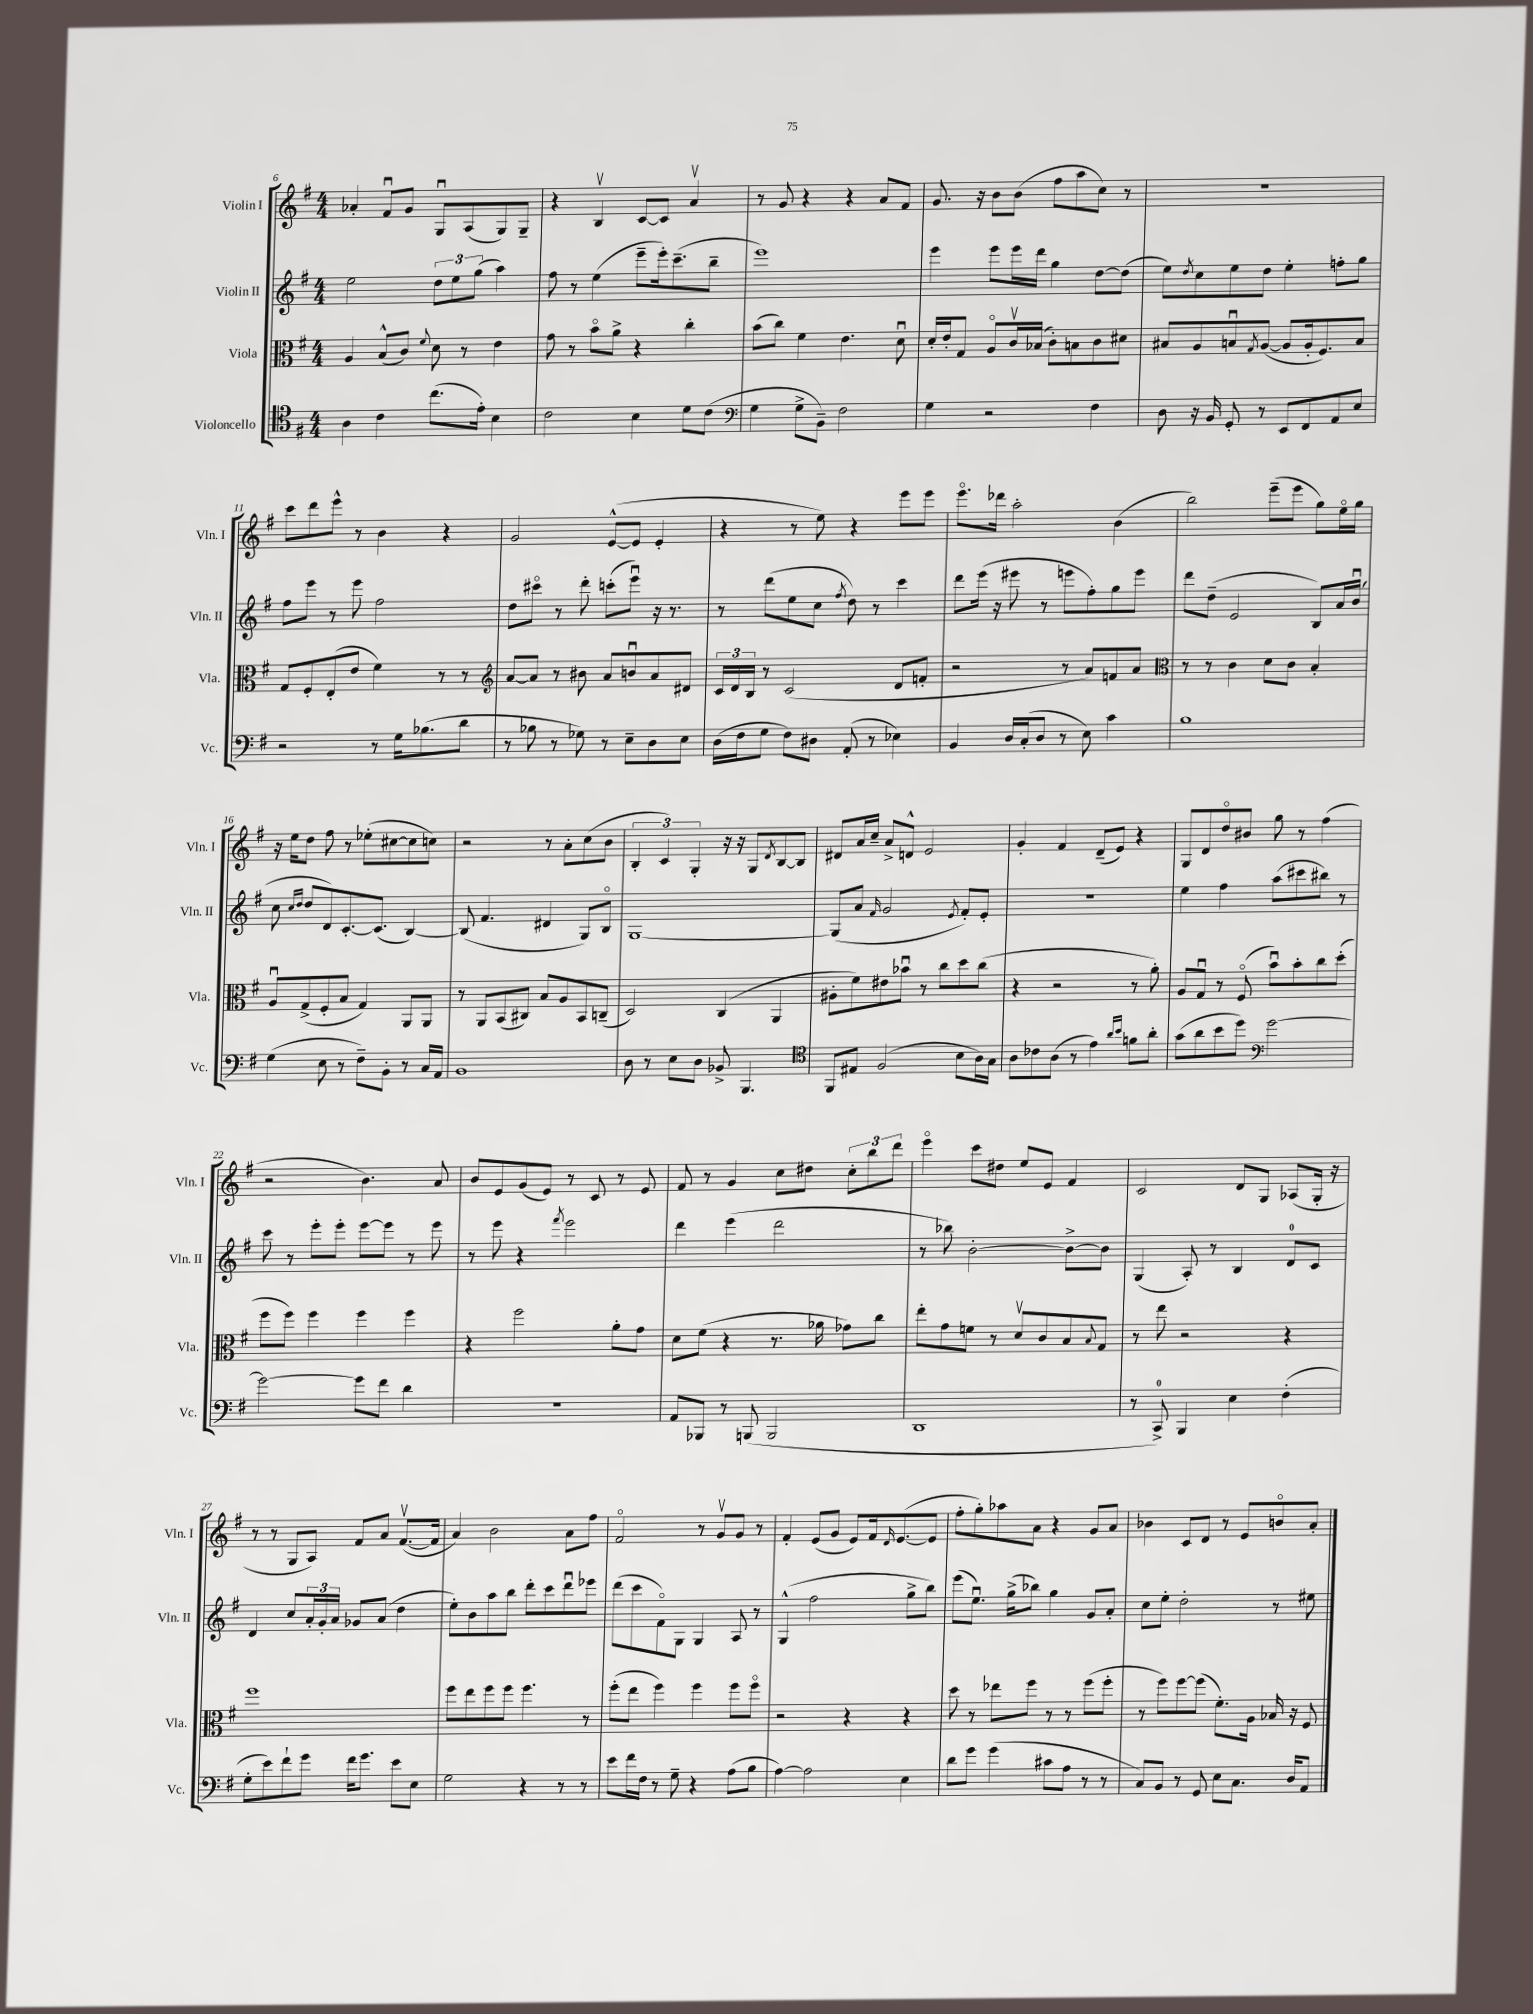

**kern	**kern	**kern	**kern
*staff4	*staff3	*staff2	*staff1
*clefC4	*clefC3	*clefG2	*clefG2
*k[f#]	*k[f#]	*k[f#]	*k[f#]
*M4/4	*M4/4	*M4/4	*M4/4
4A	4A	2ee	4a-'
4c	(8B^^	.	8f#u
.	8c)	.	8g
.	8qqf#	.	.
(8.cc	8d	12dd	8Gu
.	.	12ee	.
.	8r	.	(8A
.	.	(12gg	.
16e')	.	.	.
4B	4e	4aa)	8G)
.	.	.	8G~
=	=	=	=
2c	8g	8ff#	4r
.	8r	8r	.
.	8bo	(4ee	4Bv
.	8a^	.	.
4B	4r	8eee~	[8c
.	.	16eee')	8c]
.	.	(8.ccc~	.
8d	4cc'	.	4av
(8c	.	8bb~	.
=	=	=	=
*clefF4	*	*	*
4G	(8b	1eee)	8r
.	8cc)	.	8g
8G^	4f#	.	4r
8BB~)	.	.	.
2F#	4.e	.	4r
.	.	.	8a
.	8du	.	8f#
=	=	=	=
4G	16d'	4eee	8.g
.	16e'	.	.
.	8G	.	.
.	.	.	16r
2r	8Ao	8eee	8b
.	16cv	16eee	(8b
.	(16B-	16ddd	.
.	8c')	4gg	8ff#
.	8B	.	8aa
4F#	8c	[8dd	8cc)
.	8d#	(8dd]	8r
=	=	=	=
8D	8B#	8ee)	1r
.	.	8qdd	.
16r	8A	8cc	.
16BB	.	.	.
8GG'	8Bu	8ee	.
.	8qG	.	.
8r	([8A	8dd	.
8EE	8A]	4ee'	.
8FF#	16A'	.	.
.	8.F#)	.	.
8AA	.	8ff'	.
8E	8B	8gg	.
=	=	=	=
2r	8G	8ff#	8ccc
.	8F#'	8eee	8ddd
.	(8E'	8r	8eee^^
.	8e	8eee	8r
8r	4f#)	2ff#	4b
16G	.	.	.
(8.B-	.	.	.
.	8r	.	4r
8d	8r	.	.
=	=	=	=
*	*clefG2	*	*
8r	[8a	8dd	2g
8B-	8a]	8ccc#o	.
8r	8r	8r	.
8G-)	8b#	8ddd'	.
8r	8a	(8ccc'	([8e^^
8E~	8bu	8eeeu)	8e]
8D	8a	16r	4e'
.	.	8.r	.
8E	8d#	.	.
=	=	=	=
(16D	24c	8r	4r
.	24d	.	.
16F#	.	.	.
.	24B	.	.
8G	8r	(8ddd	.
8F#)	(2c	8ee	8r
8D#	.	8cc	8ee)
.	.	8qff#	.
(8AA'	.	8dd)	4r
8r	.	8r	.
4E-)	8d	4ccc	8eee
.	8f'	.	8eee
=	=	=	=
4BB	2r	8ddd	8.eeeo
.	.	(16eee	.
.	.	16r	16ddd-
16D	.	8eee#	2aa'
(16C'	.	.	.
8D	.	8r	.
8r	8r	8eee	.
8E)	8a)	8ff#')	.
4c	8f	8gg	(4b
.	8a	8eee	.
=	=	=	=
*	*clefC3	*	*
1B	8r	8ddd	2bb)
.	8r	(8dd~	.
.	4c	2e	.
.	8d	.	(8eee~
.	8c	.	8eee
.	4B'	8B)	8gg)
.	.	16a	16eeo
.	.	(16bu	16gg
=	=	=	=
(4G	8Au	8cc	16r
.	.	.	16ee
.	.	16qqcc	.
.	.	16qqdd	.
.	(8G^	8dd	8dd
8E	8F#'	8d)	8ff#
8r	8B	[8.c'	8r
8F#~)	4G)	.	(8ee-'
.	.	(8.c]	.
8BB'	.	.	[8cc#
8r	8AA	[4B)	8cc#]
16C	8AA	.	8cc)
16AA	.	.	.
=	=	=	=
1BB	8r	(8B]	2r
.	8AA	4.f#	.
.	(8BB	.	.
.	8C#)	.	.
.	8B	4d#	8r
.	8A	.	8a'
.	8BB	8G)	(8cc
.	(8C~	8Bo	8b
=	=	=	=
8D	2D)	[1G	6B'
8r	.	.	.
.	.	.	6c)
8E	.	.	.
.	.	.	6G'
8D	.	.	.
8BB-^	(4C	.	16r
.	.	.	16r
4.BBB	.	.	8G
.	.	.	8qd
.	4AA	.	[8B
.	.	.	8B]
=	=	=	=
*clefC4	*	*	*
8FF#	8A#'	(8G]	8d#
8E#	8f#)	8a	16a
.	.	.	16cc~
.	.	16qqf#	.
(2F#	8e#	2g	8a^
.	8b-u	.	8d^^
.	8r	.	2e
.	8cc	.	.
.	.	8qe	.
8B	8dd	8f#')	.
16A)	(8cc	8e'	.
16G	.	.	.
=	=	=	=
8A	4r	1r	4g'
8c-	.	.	.
(8A	2r	.	4f#
8r	.	.	.
4e)	.	.	(8d~
.	.	.	8e)
16qqa	.	.	.
16qqb	.	.	.
8f	8r	.	4r
8a'	8a')	.	.
=	=	=	=
(8g	8A	4ee	8G
8a	8Gu	.	8d
8b	8r	4ff#	8ddo
8dd)	(8F#o	.	8b#
*clefF4	*	*	*
[2g	8bu)	(8aa	8gg
.	8b'	8ccc#	8r
.	8cc	8bb#)	(4ff#
.	(8dd'	8r	.
=	=	=	=
2g_	8ff#	8ccc	2r
.	8ff#)	8r	.
.	4ff#	8eee'	.
.	.	8eee'	.
8g]	4ff#	[8eee	4.b)
8f#	.	8eee]	.
4d	4ff#	8r	.
.	.	8eee	8a
=	=	=	=
1r	4r	8r	8b
.	.	8eee	8e
.	2ff#	4r	(8g
.	.	.	8e)
.	.	8qfff#	.
.	.	2eee	8r
.	.	.	8c
.	8a'	.	8r
.	8g	.	8e
=	=	=	=
8AA	8d	4ddd	8f#
8BBB-	(8f#	.	8r
8r	4r	(4eee	4g
(8BBB	.	.	.
2BBB	8.r	2ddd	8cc
.	.	.	8dd#
.	16a-	.	.
.	8g-)	.	12cc'
.	.	.	12bb
.	8cc	.	.
.	.	.	12ddd
=	=	=	=
1DD	8ee'	8r	4eeeo
.	8g	8bb-)	.
.	8f	[2b'	8ccc
.	8r	.	8dd#
.	8dv	.	8ee
.	8c	.	8e
.	8B	8b^_	4f#
.	8qqB	.	.
.	8G	8b]	.
=	=	=	=
8r	8r	(4G	2c
8CC^)	8ee	.	.
4BBB	2r	8A')	.
.	.	8r	.
4E	.	4B	8d
.	.	.	8G
(4F#'	4r	8d	(8A-
.	.	8c	16G'
.	.	.	16r
=	=	=	=
8G'	1ff#	4d	8r
8e)	.	.	8r
8f#`	.	8cc	8G
8g	.	24a'	8A)
.	.	24g'	.
.	.	24a	.
16f#	.	8g-	8f#
8.g	.	.	.
.	.	(8a	8a
8e	.	4dd	([8.f#v
8E	.	.	.
.	.	.	16f#]
=	=	=	=
2G	8ff#	8ee')	4a)
.	8ee	8b	.
.	8ff#	8aa	2b
.	8ff#	8bb	.
4r	4.ff#	8ddd'	.
.	.	8ccc	.
8r	.	8dddu	8a
8r	8r	8eee-	8ff#
=	=	=	=
8e	(8ff#'	(8ddd	2f#o
16f#	8ee	8ccc	.
16F#	.	.	.
8r	4ff#)	8f#o)	.
8G~	.	8G	.
4r	4ff#	4G	8r
.	.	.	8gv
(8A	8ff#	8A	8g
8B	8ff#o	8r	8r
=	=	=	=
[4A)	2r	(4G^^	4f#'
2A]	.	2ff#	(8e
.	.	.	8g
.	4r	.	8e)
.	.	.	16f#
.	.	.	16qqd
.	.	.	([8.e
4E	4r	8gg^	.
.	.	8bb)	8e]
=	=	=	=
8d	8dd	(8eee	8ff#'
8g	8r	8.eeu)	8gg')
(4g	8ee-	.	8aa-
.	.	(16gg^	.
.	8ff#	8bb-)	8a
8c#	8r	4gg	4r
8A	8r	.	.
8r	(8ff#	8g	8g
8r	8ff#'	8a'	8a
=	=	=	=
8C)	8r	8cc	4b-
8BB	8ff#)	8ee'	.
8r	[8ff#	2dd'	8c
8GG	(8ff#]	.	8d
8E	8.f#')	.	8r
8.C	.	.	8e
.	16A	.	.
.	16B-	8r	8bo
16D	16r	.	.
8AA	8F#	8ee#	8a'
==	==	==	==
*-	*-	*-	*-
